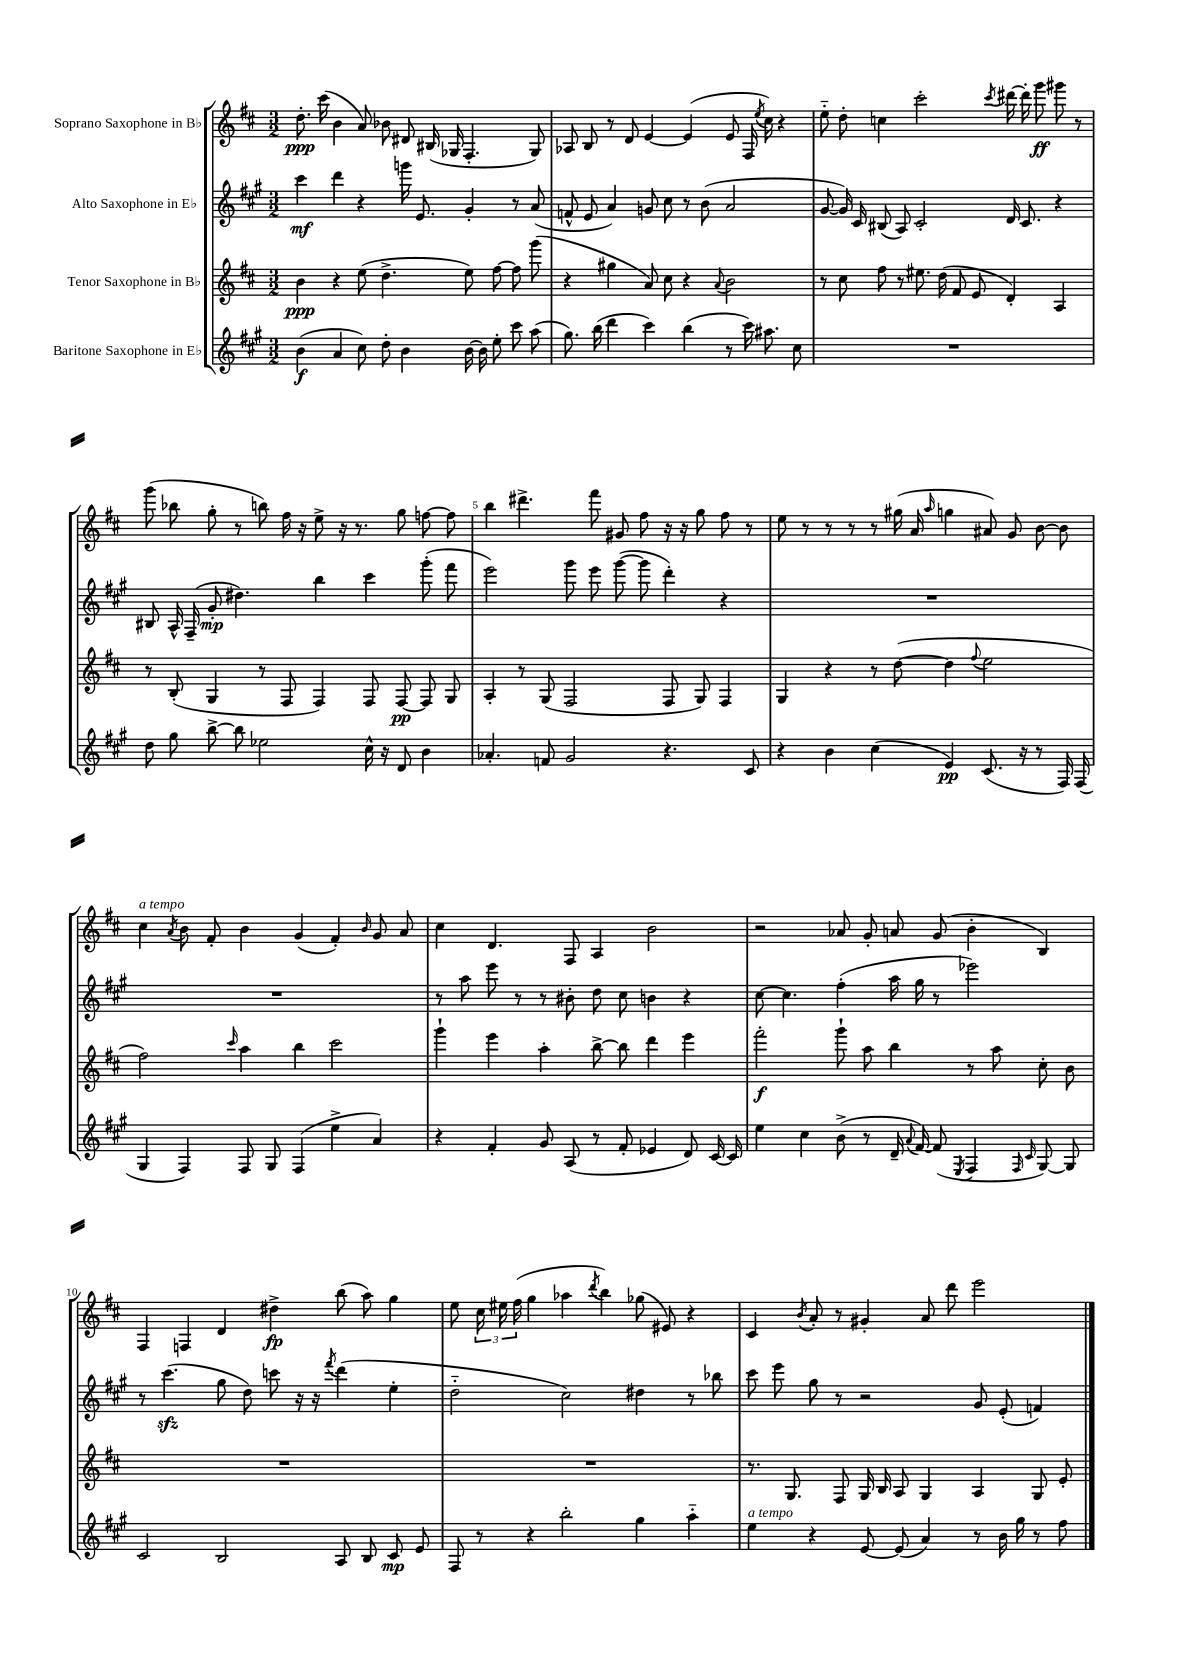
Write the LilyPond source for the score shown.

<<
\new StaffGroup <<
\new Staff = "s0" \with { instrumentName = "Soprano Saxophone in Bb" } {
    \clef treble \key d \major \numericTimeSignature \time 3/2
    \autoBeamOff d''8.-.\ppp cis'''16( b'4 a'8) bes'8 dis'8 bis16( ges16 fis4.-. ges8) |
    aes8 b8 r8 d'8 e'4~ e'4( e'8 fis16 \acciaccatura { e''8 } cis''16) r4 |
    e''8-_ d''8-. c''4 cis'''2-. \acciaccatura { cis'''8 } dis'''16~ dis'''16-. g'''8\ff gis'''8 r8 |
    g'''8( bes''8 g''8-. r8 b''8) fis''16 r16 e''8-> r16 r8. g''8 f''8~ f''8 |
    b''4 dis'''4.-> fis'''8 gis'8 fis''8 r16 r16 g''8 fis''8 r8 |
    e''8 r8 r8 r8 r8 gis''16( a'16 \grace { a''16 } g''4 ais'8) g'8 b'8~ b'8 |
    cis''4^\markup { \italic "a tempo" } \acciaccatura { a'8 } b'8 fis'8-. b'4 g'4( fis'4-.) \grace { b'16 } g'8 a'8 |
    cis''4 d'4. fis8 a4 b'2 |
    r2 aes'8 g'8-. a'8 g'8( b'4-. b4) |
    fis4 f4 d'4 dis''4->\fp b''8( a''8) g''4 |
    e''8 \tuplet 3/2 { cis''16 eis''16 fis''16( } g''4 aes''4 \acciaccatura { d'''8 } b''4) ges''8( eis'8) r4 |
    cis'4 \acciaccatura { b'8 } a'8-. r8 gis'4-. a'8 d'''8 e'''2 \bar "|." |
}
\new Staff = "s1" \with { instrumentName = "Alto Saxophone in Eb" } {
    \clef treble \key a \major \numericTimeSignature \time 3/2
    \autoBeamOff cis'''4\mf d'''4 r4 g'''16 e'8. gis'4-. r8 a'8( |
    f'8-^ e'8 a'4) g'8 cis''8 r8 b'8( a'2 |
    gis'8~ gis'16) cis'16 bis8( a8) cis'2-. d'16 cis'8. r4 |
    bis8 a16-^ fis16--( gis'8-.\mp dis''4.) b''4 cis'''4 gis'''8-.( fis'''8 |
    e'''2) gis'''8 e'''8 gis'''8~( gis'''8 d'''4-.) r4 |
    R1. |
    R1. |
    r8 a''8 e'''8 r8 r8 bis'8-. d''8 cis''8 b'4 r4 |
    cis''8~ cis''4. fis''4-.( a''16 gis''16 r8 ees'''2) |
    r8 cis'''4.\sfz( gis''8 d''8) c'''8 r16 r16 \acciaccatura { fis'''8 } d'''4( e''4-. |
    d''2-_ cis''2) dis''4 r8 bes''8 |
    cis'''8 e'''8 gis''8 r8 r2 gis'8 e'8-.( f'4) \bar "|." |
}
\new Staff = "s2" \with { instrumentName = "Tenor Saxophone in Bb" } {
    \clef treble \key d \major \numericTimeSignature \time 3/2
    \autoBeamOff b'4\ppp r4 e''8( d''4.-> e''8) fis''8~ fis''8 g'''8( |
    r4 gis''4 a'8) cis''8 r4 \appoggiatura { a'8 } b'2 |
    r8 cis''8 fis''8 r8 eis''8. d''16( fis'8 e'8 d'4-.) a4 |
    r8 b8-.( g4 r8 fis8 fis4) fis8 fis8~\pp fis8 g8 |
    a4-. r8 g8( fis2 fis8 g8) fis4 |
    g4 r4 r8 d''8~( d''4 \appoggiatura { fis''8 } e''2 |
    fis''2) \grace { cis'''16 } a''4 b''4 cis'''2 |
    g'''4-! e'''4 a''4-. b''8~-> b''8 d'''4 e'''4 |
    fis'''2-.\f g'''8-! a''8 b''4 r8 a''8 cis''8-. b'8 |
    R1. |
    R1. |
    r8. g8. fis8 g16 b16 a8 g4 a4 g8 e'8-. \bar "|." |
}
\new Staff = "s3" \with { instrumentName = "Baritone Saxophone in Eb" } {
    \clef treble \key a \major \numericTimeSignature \time 3/2
    \autoBeamOff b'4\f( a'4 cis''8) d''8-. b'4 b'16~ b'16 e''8-. cis'''8 a''8( |
    gis''8.) b''16( d'''4 cis'''4) b''4( r8 cis'''16) ais''8. cis''8 |
    R1. |
    d''8 gis''8 b''8~-> b''8 ees''2 cis''16-^ r16 d'8 b'4 |
    aes'4.-. f'8 gis'2 r4. cis'8 |
    r4 b'4 cis''4( e'4\pp) cis'8.( r16 r8 fis16) fis16( |
    gis4 fis4) fis8 gis8 fis4( e''4-> a'4) |
    r4 fis'4-. gis'8 a8( r8 fis'8-. ees'4 d'8) cis'16~ cis'16 |
    e''4 cis''4 b'8->( r8 d'16-- \appoggiatura { a'8 } fis'16~) fis'8( \acciaccatura { e8 } fis4 \grace { fis16 cis'16 } gis8~) gis8 |
    cis'2 b2 a8 b8 cis'8\mp e'8 |
    fis8 r8 r4 b''2-. gis''4 a''4-_ |
    e''4^\markup { \italic "a tempo" } r4 e'8~ e'8( a'4) r8 b'16 gis''16 r8 fis''8 \bar "|." |
}
>>
>>
\layout { \context { \Score \override BarNumber.break-visibility = ##(#f #t #t) barNumberVisibility = #(every-nth-bar-number-visible 5) } }
